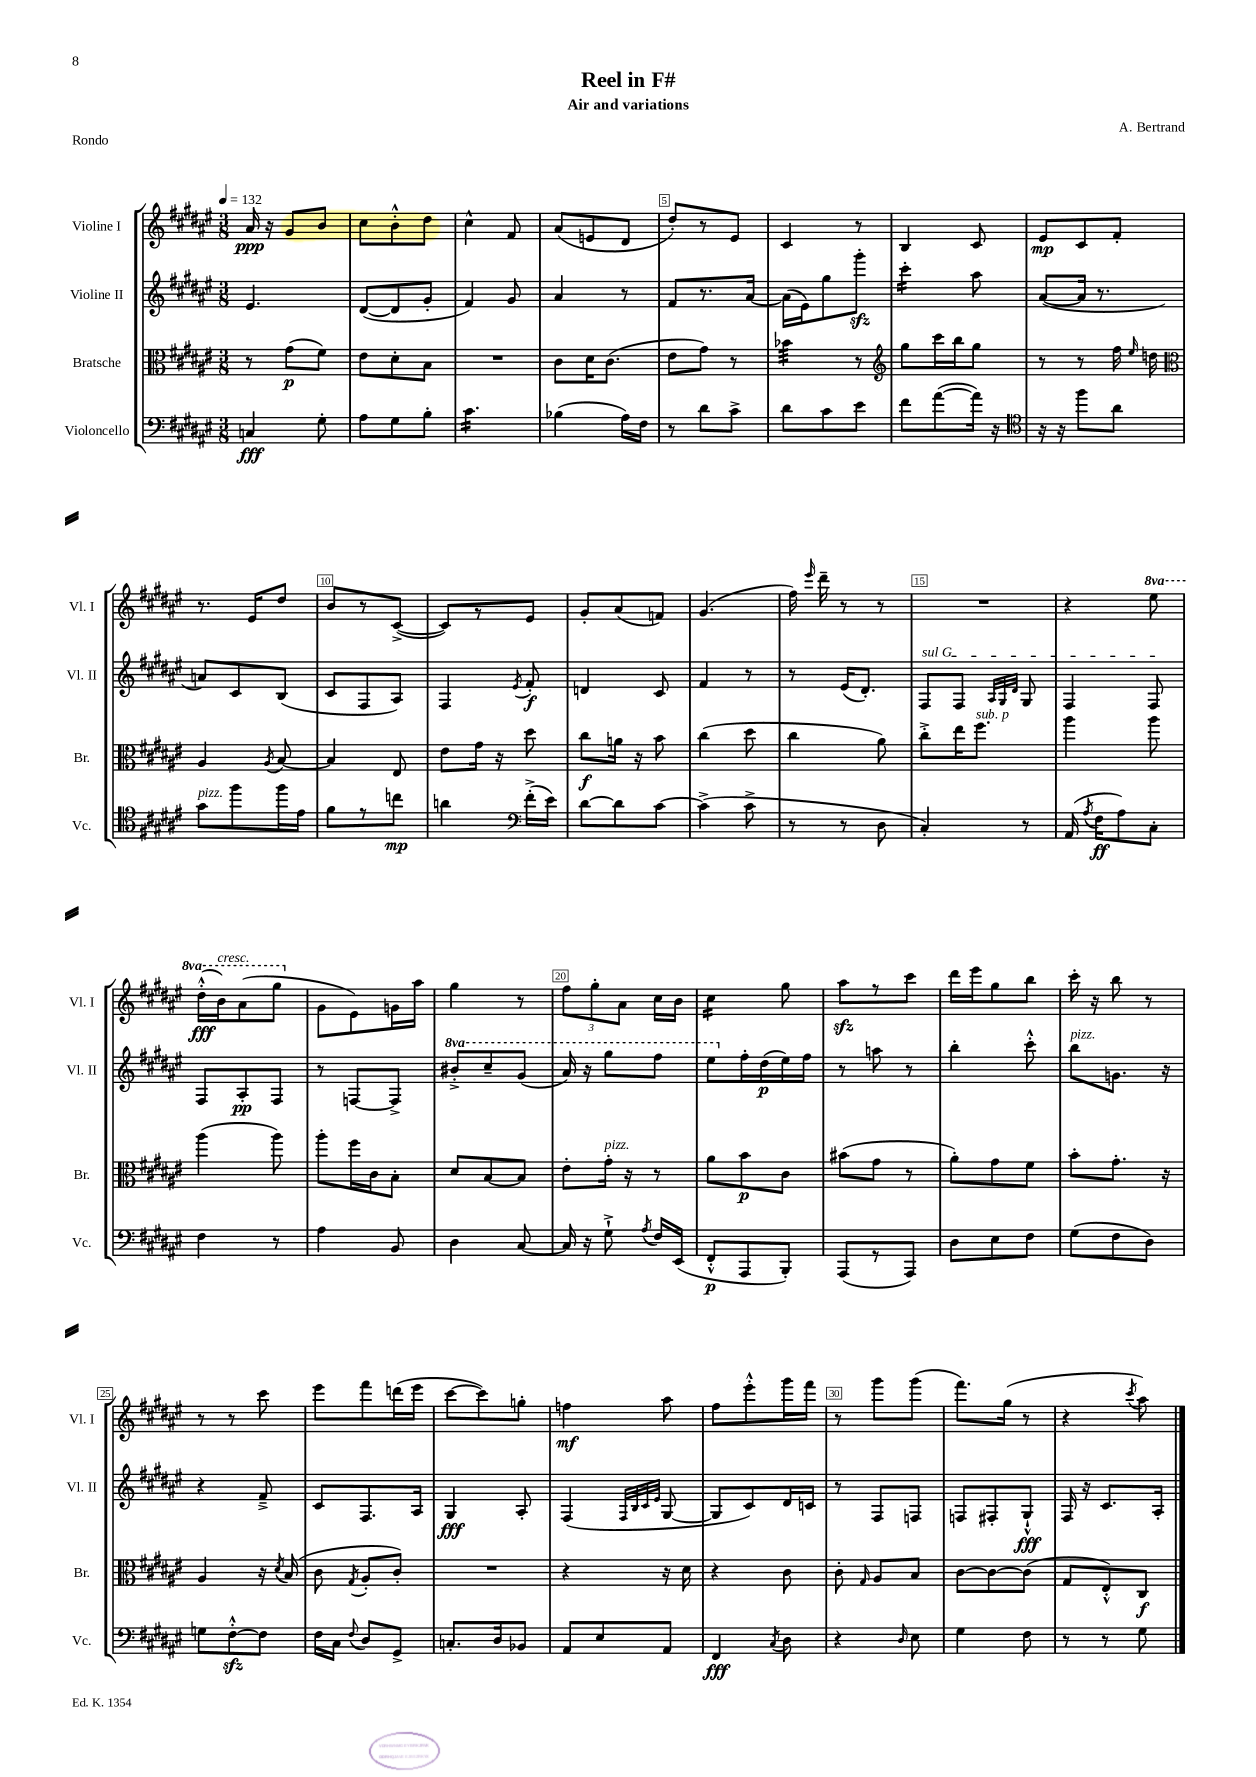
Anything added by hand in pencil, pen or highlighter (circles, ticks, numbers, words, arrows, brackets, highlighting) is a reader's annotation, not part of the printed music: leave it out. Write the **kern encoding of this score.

**kern	**kern	**kern	**kern
*staff4	*staff3	*staff2	*staff1
*clefF4	*clefC3	*clefG2	*clefG2
*k[f#c#g#d#a#e#]	*k[f#c#g#d#a#e#]	*k[f#c#g#d#a#e#]	*k[f#c#g#d#a#e#]
*M3/8	*M3/8	*M3/8	*M3/8
*MM132	*MM132	*MM132	*MM132
4C	8r	4.e#	16a#
.	.	.	16r
.	(8g#	.	8g#
8G#'	8f#)	.	8b
=	=	=	=
8A#	8e#	([8d#	8cc#
8G#	8d#'	8d#]	8b'^^
8B'	8B	8g#'	8dd#
=	=	=	=
4.c#	4.r	4f#)	4cc#^^
.	.	8g#	8f#
=	=	=	=
(4B-	8c#	4a#	(8a#
.	16d#	.	8e
.	(8.c#	.	.
16A#)	.	8r	8d#
16F#	.	.	.
=	=	=	=
8r	8e#	8f#	8dd#')
8d#	8g#)	8.r	8r
8c#^	8r	.	8e#
.	.	[16a#	.
=	=	=	=
8d#	4b-	(16a#]	4c#
.	.	16e#)	.
8c#	.	8gg#	.
8e#	8r	8ggg#'	8r
=	=	=	=
*	*clefG2	*	*
8f#	8gg#	4ccc#'	4B
([8a#	16ccc#	.	.
.	16bb	.	.
16a#])	8gg#	8aa#	8c#
16r	.	.	.
=	=	=	=
*clefC4	*	*	*
16r	8r	([8a#	8e#
16r	.	.	.
8ff#	8r	16a#]	8c#
.	.	8.r	.
8a#	16ff#	.	8f#'
.	16qqee#	.	.
.	16dd	.	.
=	=	=	=
*	*clefC3	*	*
8g#	4A#	8a)	8.r
8ff#	.	8c#	.
.	.	.	16e#
.	8qA#	.	.
16ff#	[8B	(8B	8dd#
16e#	.	.	.
=	=	=	=
8f#	4B]	8c#	8b
8r	.	8F#	8r
8cc	8E#	8A#)	([8c#^
=	=	=	=
4a	8e#	4F#	8c#])
.	16g#	.	8r
.	16r	.	.
*clefF4	*	*	*
.	.	8qe#	.
(16f#'^	8dd#	8f#'	8e#
16e#)	.	.	.
=	=	=	=
[8d#	8cc#	4d	8g#'
8d#]	16a	.	(8a#
.	16r	.	.
[8c#	8b	8c#	8f)
=	=	=	=
(4c#^]	(4cc#	4f#	(4.g#
8c#^	8dd#	8r	.
=	=	=	=
8r	4cc#	8r	16ff#)
.	.	.	16qqeee#
.	.	.	16ddd#~
8r	.	(16e#	8r
.	.	8.d#')	.
8D#	8a#)	.	8r
=	=	=	=
4C#')	8cc#'^	8F#	4.r
.	16ee#	8F#	.
.	8.ff#	.	.
.	.	32qqA#	.
.	.	32qqG#	.
.	.	32qqd#	.
8r	.	8G#	.
=	=	=	=
(16AA#	4aa#	4F#	4r
8qA#	.	.	.
16F#	.	.	.
8A#)	.	.	.
8C#'	8aa#	8F#	8eee#
=	=	=	=
4F#	(4aa#	8F#	(16ddd#'^^
.	.	.	16bb)
.	.	8A#'	(8aa#
8r	8aa#)	8F#	8ggg#
=	=	=	=
4A#	8aa#'	8r	8g#
.	16ff#	[8F	8e#)
.	16c#	.	.
8BB	8B'	8F^]	16g
.	.	.	16aa#
=	=	=	=
4D#	8d#	8bb#'^	4gg#
.	[8B	8ccc#~	.
[8C#	8B]	(8gg#	8r
=	=	=	=
16C#]	8e#'	16aa#)	12ff#
16r	.	16r	.
.	.	.	12gg#'
8G#`^	16g#'	8ggg#	.
.	.	.	12a#
.	16r	.	.
8qA#	.	.	.
16F#	8r	8fff#	16cc#
(16EE#	.	.	16b
=	=	=	=
8FF#'^^	8a#	8eee#	4cc#
8AAA#	8b	16ff#'	.
.	.	(16dd#	.
8BBB')	8c#	16ee#)	8gg#
.	.	16ff#	.
=	=	=	=
(8AAA#	(8b#	8r	8aa#
8r	8g#	8aa	8r
8AAA#)	8r	8r	8ccc#
=	=	=	=
8D#	8a#')	4bb'	16ddd#
.	.	.	16eee#
8E#	8g#	.	8gg#
8F#	8f#	8ccc#'^^	8bb
=	=	=	=
(8G#	8b'	8bb	16ccc#'
.	.	.	16r
8F#	8.g#'	8.g	8bb
8D#)	.	.	8r
.	16r	16r	.
=	=	=	=
8G	4A#	4r	8r
[8F#'^^	.	.	8r
8F#]	16r	8f#~^	8ccc#
.	8qd#	.	.
.	(16B	.	.
=	=	=	=
16F#	8c#	8c#	8eee#
16C#	.	.	.
8qqF#	8qG#	.	.
8D#	8A#'	8.F#	8fff#
8GG#^	8c#')	.	(16ddd
.	.	16A#	16eee#
=	=	=	=
8.C'	4.r	4G#	[8ccc#
.	.	.	8ccc#])
16D#	.	.	.
8BB-	.	8A#'	8gg'
=	=	=	=
8AA#	4r	(4F#	4ff
8E#	.	.	.
.	.	32qqF#	.
.	.	32qqB	.
.	.	32qqc#	.
.	.	32qqe#	.
8AA#	16r	[8G#	8aa#
.	16d#	.	.
=	=	=	=
4FF#	4r	8G#]	8ff#
.	.	8c#)	8eee#'^^
8qC#	.	.	.
8D#	8c#	16d#	16ggg#
.	.	16c	16fff#
=	=	=	=
4r	8c#'	8r	8r
.	16qqG#	.	.
.	8A#	8F#	8ggg#
16qqD#	.	.	.
8E#	8B	8F	(8ggg#
=	=	=	=
4G#	[8c#	8F	8.fff#)
.	8c#_	8F#'	.
.	.	.	(16gg#
8F#	(8c#]	8G#`^^	8r
=	=	=	=
8r	8G#	16F#	4r
.	.	16r	.
8r	8E#'^^)	8.c#	.
.	.	.	8qccc#
8G#	8C#	.	8aa#)
.	.	16A#'	.
==	==	==	==
*-	*-	*-	*-
